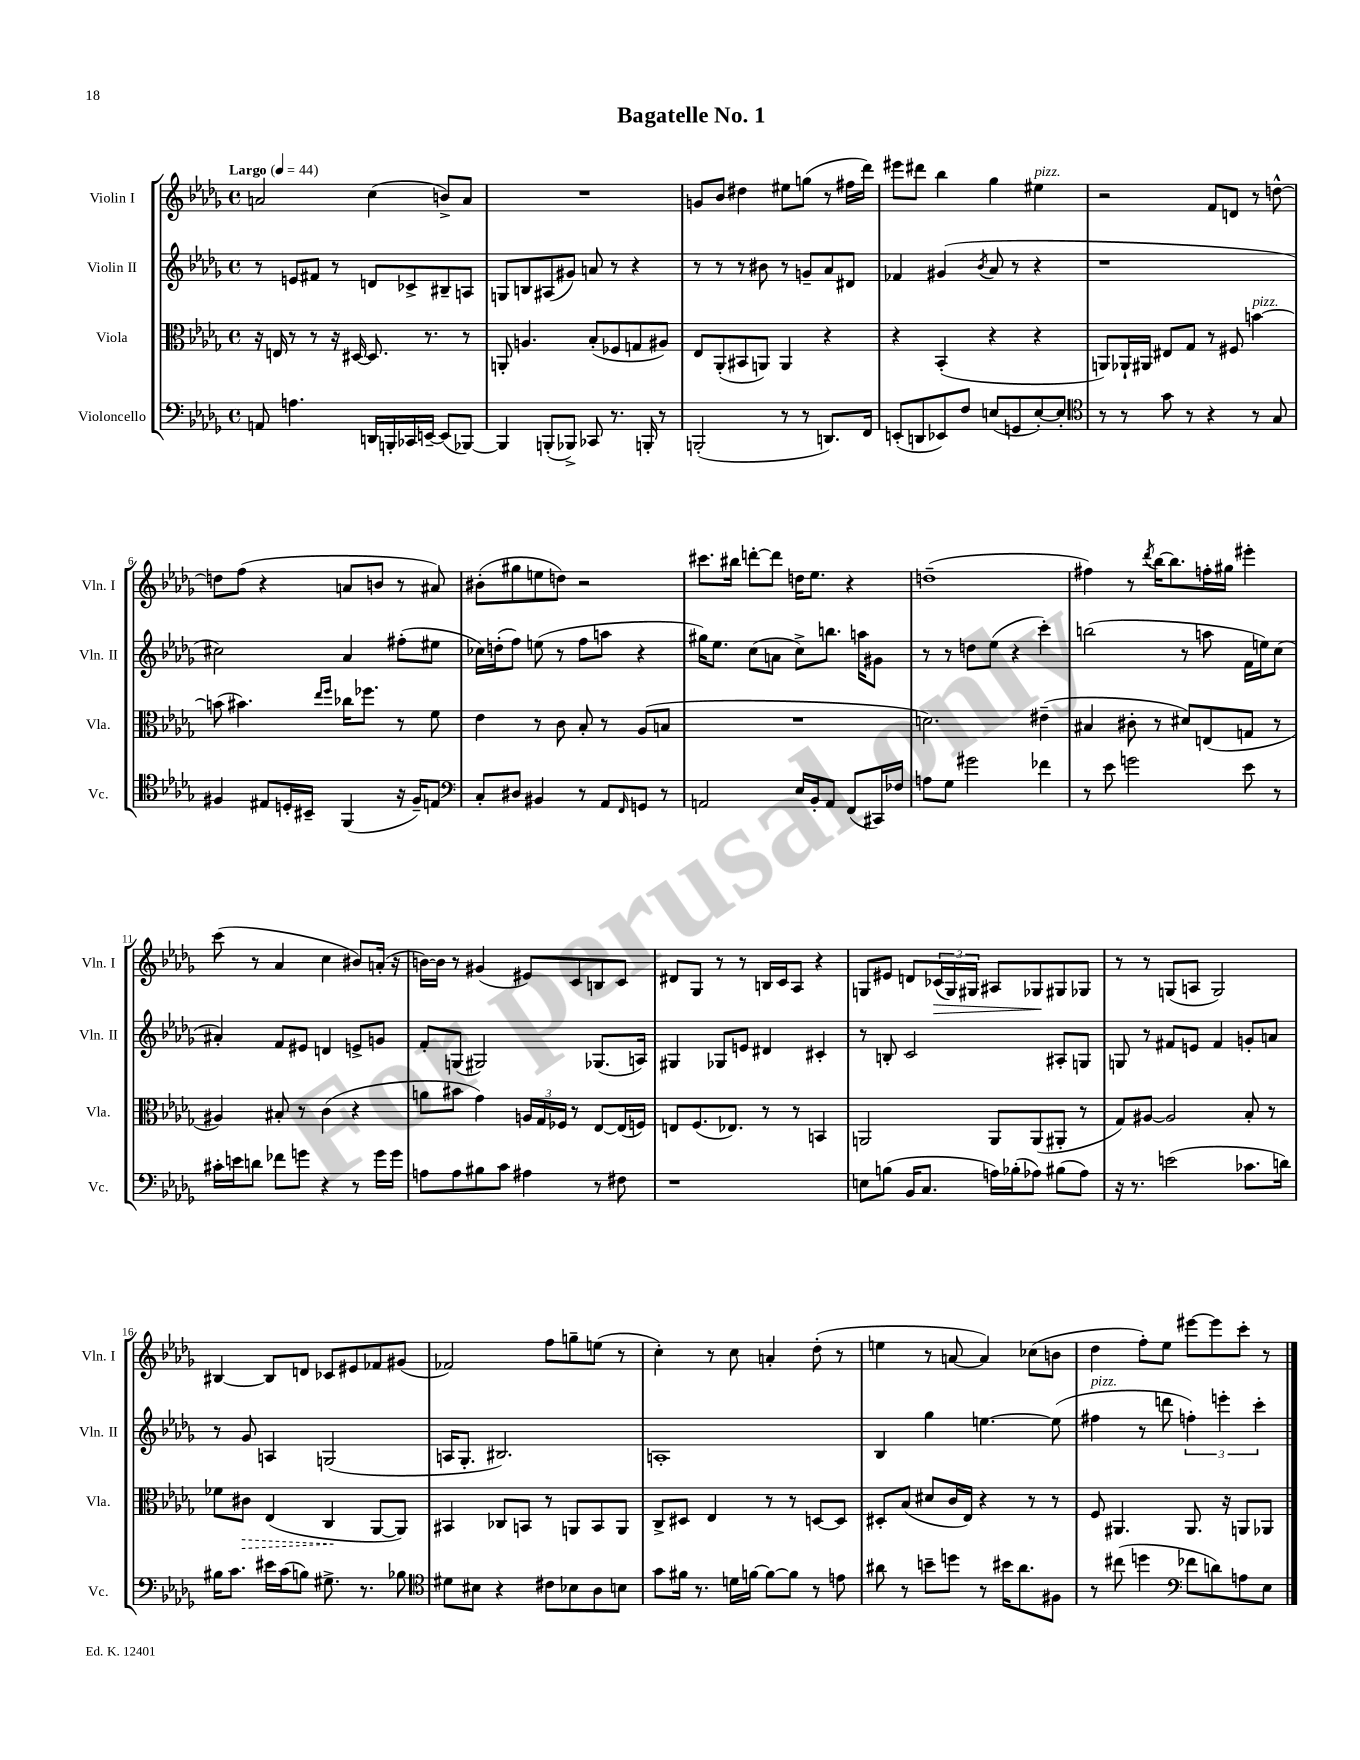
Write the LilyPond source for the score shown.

\header { title = "Bagatelle No. 1" }
<<
\new StaffGroup <<
\new Staff = "s0" \with { instrumentName = "Violin I" shortInstrumentName = "Vln. I" } {
    \clef treble \key des \major \defaultTimeSignature \time 4/4 \tempo "Largo" 4 = 44
    a'2 c''4( b'8->) a'8 |
    R1 |
    g'8 bes'8 dis''4 eis''8 g''8( r8 fis''16 des'''16) |
    eis'''8 dis'''8 bes''4 ges''4 eis''4^\markup { \italic "pizz." } |
    r2 f'8 d'8 r8 d''8~-^ |
    d''8 f''8( r4 a'8 b'8 r8 ais'8) |
    bis'8-.( gis''8 e''8 d''8) r2 |
    cis'''8. bis''16 d'''8~-. d'''8 d''16 ees''8. r4 |
    d''1--( |
    fis''4) r8 \acciaccatura { des'''8 } bes''16~ bes''8. f''16-. gis''16 eis'''4-. |
    c'''8( r8 aes'4 c''4 bis'8) a'16-.( r16 |
    b'16~) b'16 r8 gis'4( eis'8) c'8 b8 c'8 |
    dis'8 ges8 r8 r8 b16 c'16 aes8 r4 |
    g8 eis'8 d'8 \tuplet 3/2 { ces'16\>( g16) gis16 } ais8 ges8\! gis8 ges8 |
    r8 r8 g8( a8 g2) |
    bis4~ bis8 d'8 ces'8 eis'8 fes'8 gis'8( |
    fes'2) f''8 g''8-- e''8( r8 |
    c''4-.) r8 c''8 a'4-. des''8-.( r8 |
    e''4 r8 a'8~ a'4) ces''8( b'8 |
    des''4 f''8-.) ees''8 eis'''8~ eis'''8 c'''8-. r8 \bar "|." |
}
\new Staff = "s1" \with { instrumentName = "Violin II" shortInstrumentName = "Vln. II" } {
    \clef treble \key des \major \defaultTimeSignature \time 4/4
    r8 e'8 fis'8 r8 d'8 ces'8-> bis8-- a8 |
    g8 b8 ais8( gis'8) a'8 r8 r4 |
    r8 r8 r8 bis'8 r8 g'8-- aes'8 dis'8 |
    fes'4 gis'4( \acciaccatura { bes'8 } aes'8 r8 r4 |
    r1 |
    cis''2) aes'4 fis''8-.( eis''8 |
    ces''16) d''16-.( f''8) e''8( r8 f''8 a''8 r4 |
    gis''16) ees''8. c''8( a'8 c''8->) b''8. a''16 gis'8 |
    r8 r8 d''8 ees''8( r4 c'''4-.) |
    b''2( r8 a''8 f'16 e''16) c''8( |
    ais'4-.) f'8 eis'8 d'4 e'8-> g'8 |
    f'8-. g8( gis2) ges8.( a16) |
    gis4 ges8 e'8 dis'4 cis'4-. |
    r8 b8-. c'2 ais8-. g8 |
    g8 r8 fis'8 e'8 fis'4 g'8-. a'8 |
    r8 ges'8 a4 g2( |
    a16 ges8.-. bis2.) |
    a1-. |
    bes4 ges''4 e''4.~ e''8( |
    fis''4^\markup { \italic "pizz." } r8 d'''8 \tuplet 3/2 { f''4-.) e'''4-. c'''4-. } \bar "|." |
}
\new Staff = "s2" \with { instrumentName = "Viola" shortInstrumentName = "Vla." } {
    \clef alto \key des \major \defaultTimeSignature \time 4/4
    r16 e16 r8 r8 r16 dis16~ dis8. r8. r8 |
    a,8-. a4. bes8-.( fes8 g8 ais8) |
    ees8 aes,8-.( bis,8 a,8) a,4 r4 |
    r4 bes,4-.( r4 r4 |
    a,8) aes,16-! ais,16 eis8 ges8 r8 fis8 b'4~^\markup { \italic "pizz." } |
    b'8( bis'4.) \grace { ees''16 f''16 } ces''16 fes''8. r8 f'8 |
    ees'4 r8 c'8 bes8-. r8 aes8( b8 |
    R1 |
    d'2.) eis'4--( |
    bis4 cis'8-. r8 dis'8) e8( g8 r8 |
    ais4) bis8-. r8 c'4( r4 |
    a'8 bis'8 ges'4) \tuplet 3/2 { a16 ges16 fes16 } r8 ees8~ ees16( f16) |
    e8 f8.( ees8.) r8 r8 b,4 |
    a,2 a,8 a,8( ais,8-. r8 |
    ges8) ais8~ ais2 bes8-. r8 |
    fes'8 \once \override Hairpin.style = #'dashed-line cis'8\> ees4( c4\! aes,8~ aes,8) |
    bis,4 ces8 b,8 r8 a,8 b,8 a,8 |
    c8-> dis8 ees4 r8 r8 d8~ d8 |
    dis8-. bes8( dis'8 c'16 ees16) r4 r8 r8 |
    f8 ais,4. ais,8. r16 a,8 aes,8 \bar "|." |
}
\new Staff = "s3" \with { instrumentName = "Violoncello" shortInstrumentName = "Vc." } {
    \clef bass \key des \major \defaultTimeSignature \time 4/4
    a,8 a4. d,16 b,,16-. ces,16 e,16~-- e,8( bes,,8~) |
    bes,,4 b,,8-.( bes,,8->) ces,8 r8. b,,16-. r8 |
    b,,2-.( r8 r8 d,8.) f,16 |
    e,8-.( d,8 ees,8) f8 e8( g,8 e8~-.) e8-. |
    \clef tenor r8 r8 ges'8 r8 r4 r8 ges8 |
    fis4 eis8 d16-. bis,16-- f,4( r16 fis16--) e8 |
    \clef bass c8-. dis8 bis,4 r8 aes,8 \grace { f,16 } g,8 r8 |
    a,2 ees16 bes,16-. a,8 f,8( cis,16) fes16 |
    a8 ges8 gis'2 fes'4 |
    r8 ees'8 g'2 ees'8 r8 |
    cis'16-. e'16 d'8 fes'8 g'8 r4 r8 g'16 g'16 |
    a8 a8 bis8 c'8 ais4 r8 fis8 |
    r1 |
    e8 b8( bes,16 c8. a16) bes16-.( aes8) bis8( aes8) |
    r16 r8. e'2( ces'8. d'16) |
    bis16 c'8. eis'16 c'16( b8) gis8.-> r8. bes8 |
    \clef tenor dis'8 bis8 r4 cis'8 bes8 aes8 b8 |
    ges'8 fis'16 r8. d'16 f'16~ f'8~ f'8 r8 e'8 |
    ais'8 r8 b'8-- d''8 r8 bis'16 ais'8. fis8 |
    r8 cis''8( d''4 \clef bass fes'8 d'8) a8 ees8 \bar "|." |
}
>>
>>
